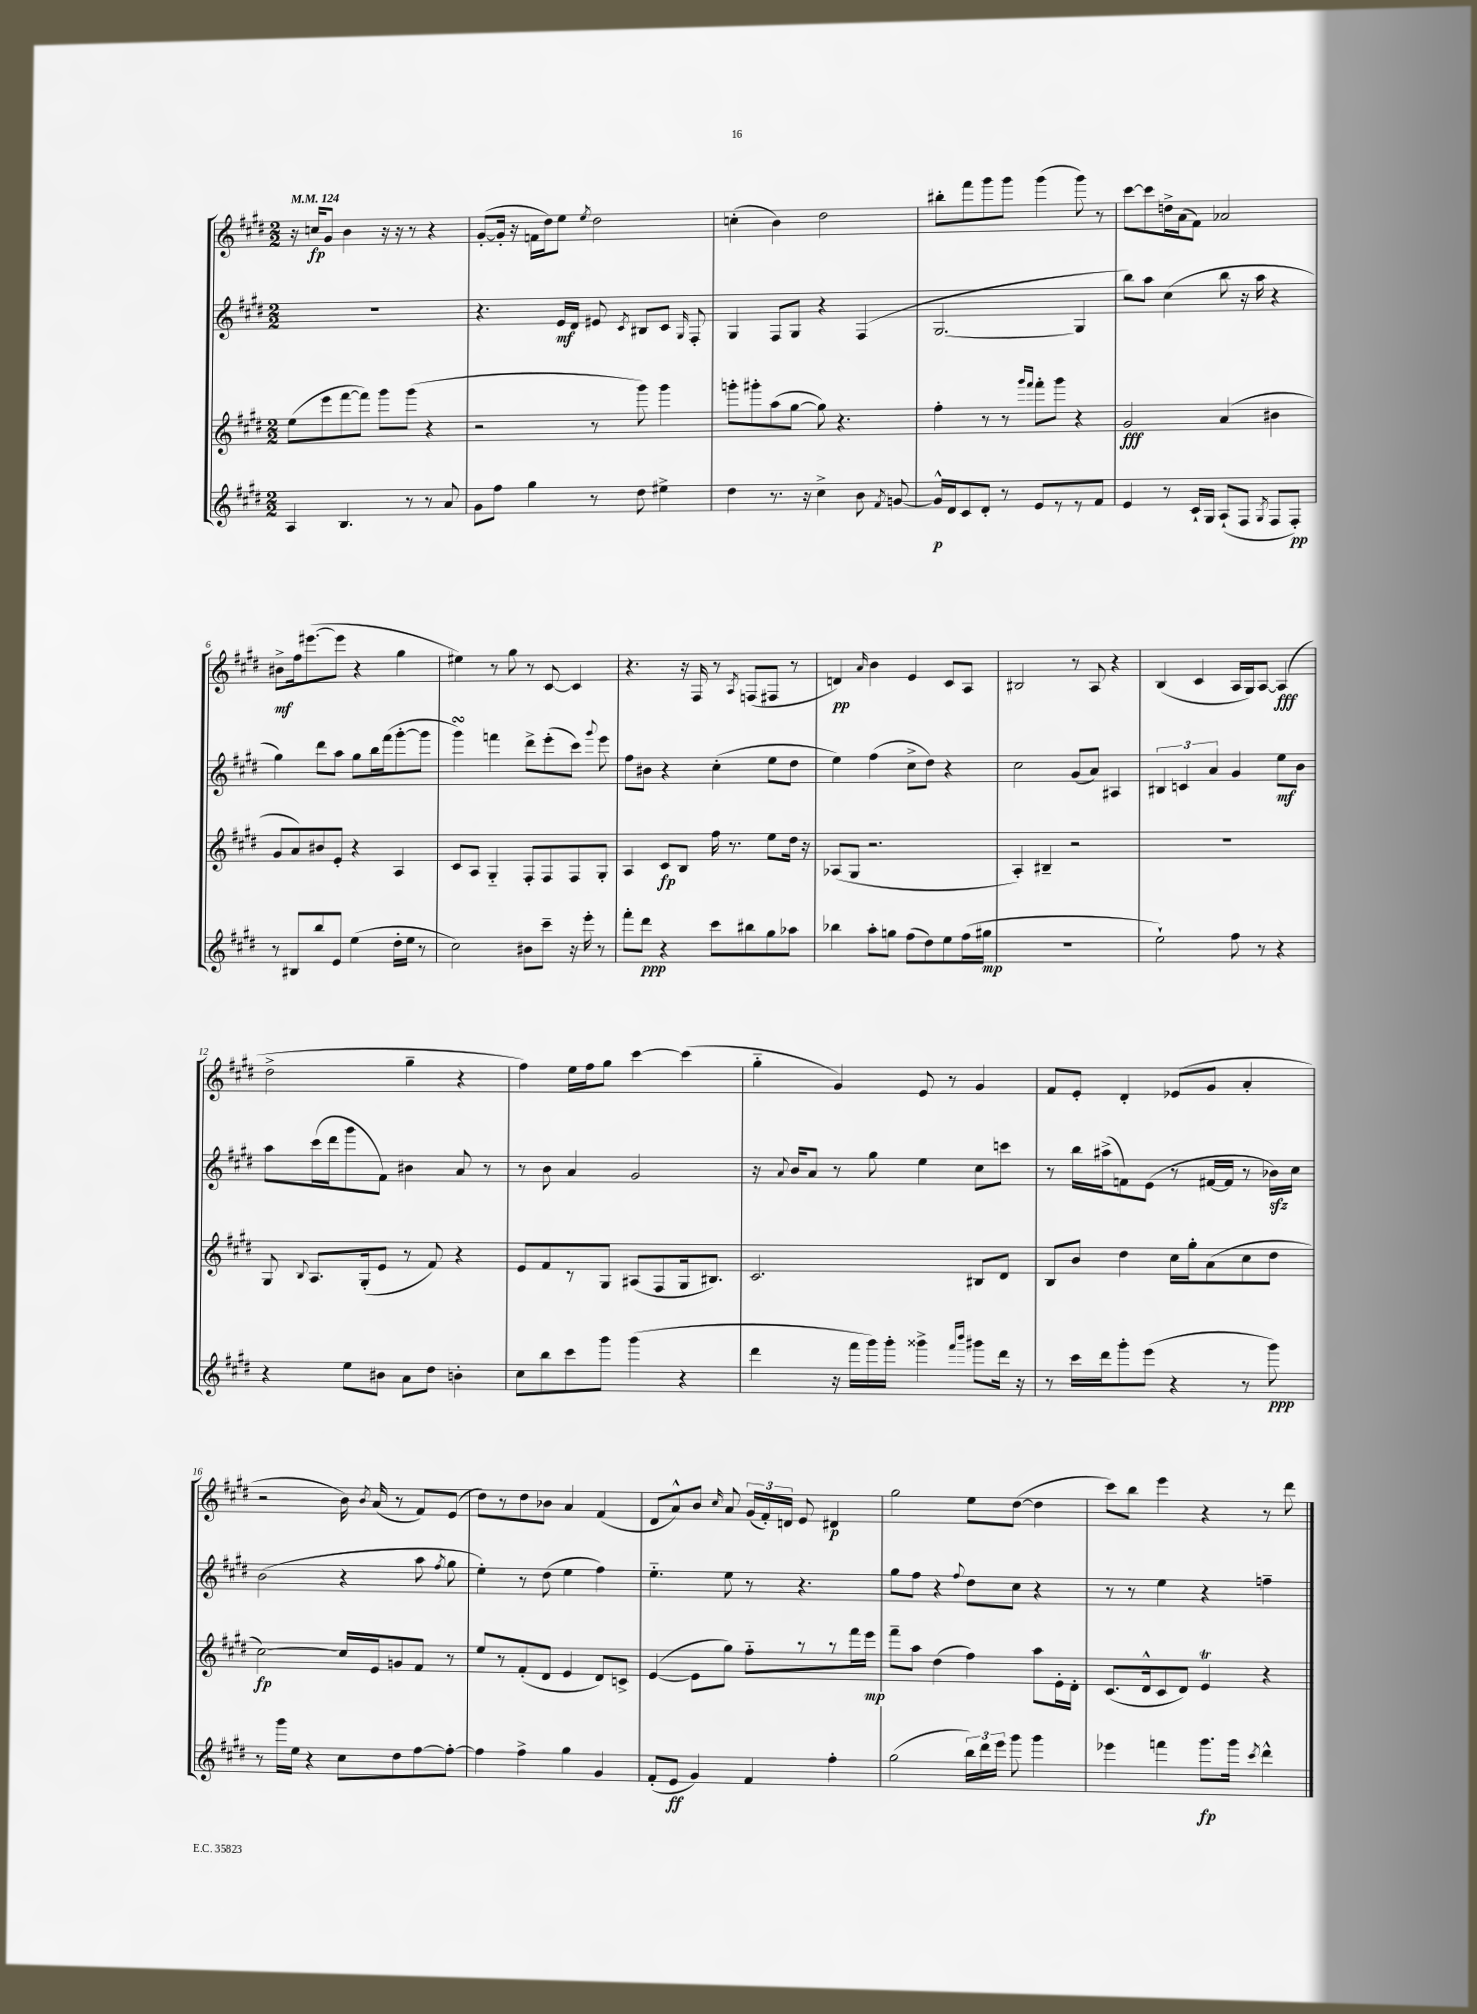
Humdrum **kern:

**kern	**kern	**kern	**kern
*staff4	*staff3	*staff2	*staff1
*clefG2	*clefG2	*clefG2	*clefG2
*k[f#c#g#d#]	*k[f#c#g#d#]	*k[f#c#g#d#]	*k[f#c#g#d#]
*M2/2	*M2/2	*M2/2	*M2/2
*MM124	*MM124	*MM124	*MM124
4A	(8ee	1r	16r
.	.	.	16cc
.	8eee	.	8g#
4.B	[8fff#	.	4b
.	8fff#])	.	.
.	8ggg#	.	16r
.	.	.	16r
8r	(8ggg#	.	8r
8r	4r	.	4r
8a	.	.	.
=	=	=	=
8g#	2r	4.r	([8g#'
8ff#	.	.	16g#']
.	.	.	16r
4gg#	.	.	16f
.	.	.	16dd#)
.	.	16e	8ee
.	.	16d#	.
.	.	.	8qee
8r	8r	8e#	2dd#
.	.	8qc#	.
8dd#	8ggg#)	8B#	.
4ee#^	4ggg#	8c#	.
.	.	16qqG#	.
.	.	8F#'	.
=	=	=	=
4dd#	8ggg'	4G#	(4cc'
.	8ggg#'	.	.
8.r	(8aa	8F#	4b)
.	[8gg#	8G#	.
16r	.	.	.
4cc#^	8gg#])	4r	2dd#
.	4.r	.	.
8b	.	(4F#	.
8qf#	.	.	.
[8g	.	.	.
=	=	=	=
16g^^]	4ff#'	[2.G#	8bb#'
16d#	.	.	.
8c#	.	.	8fff#
8d#'	8r	.	8ggg#
8r	8r	.	8ggg#
.	16qqggg#	.	.
.	16qqfff#	.	.
8e	8fff#'	.	(4ggg#
8r	8ggg#	.	.
8r	4r	4G#]	8ggg#)
8f#	.	.	8r
=	=	=	=
4e	2g#	8bb)	[8ccc#
.	.	8aa	8ccc#]
8r	.	(4cc#	16dd^
.	.	.	(16a
16c#`	.	.	8f#)
16G#	.	.	.
(8A`	(4a	8bb	2a-
8F#	.	16r	.
.	.	16aa	.
8qG#	.	.	.
8F#	4b#	4r	.
8F#')	.	.	.
=	=	=	=
8r	8g#	4gg#)	8b#^
8B#	8a)	.	16ff#
.	.	.	([8.eee#
8bb	8b#	8ddd#	.
8e	8e'	8aa	8eee#]
(4ee	4r	8gg#	4r
.	.	16bb	.
.	.	(16fff#	.
16dd#'	4A	[8ggg#'	4gg#
16ee	.	.	.
8r	.	8ggg#]	.
=	=	=	=
2cc#)	8c#	4ggg#)	4ee#)
.	8A	.	.
.	4G#'~	4fff	8r
.	.	.	8gg#
8b#	8F#'	8ddd#^	8r
8ccc#~	8F#	(8eee'	[8c#
16r	8F#	8ccc#)	4c#]
16eee'	.	.	.
.	.	8qqggg#	.
8r	8G#'	8eee	.
=	=	=	=
8fff#'	4A	8ff#	4.r
8ddd#	.	8b#	.
4r	8c#	4r	.
.	8B	.	16r
.	.	.	16F#
8ccc#	16ff#	(4cc#'	8r
.	8.r	.	.
.	.	.	8qA
8bb#	.	.	(8F
8gg#	8ee	8ee	8F#
8aa-	16dd#	8dd#	8r
.	16r	.	.
=	=	=	=
4bb-	(8A-	4ee)	4d)
.	8G#	.	.
.	.	.	16qqa
8aa'	2.r	(4ff#	4b
8gg	.	.	.
(8ff#	.	8cc#^	4e
8dd#)	.	8dd#)	.
8ee	.	4r	8c#
(16ff#	.	.	8A
16gg#	.	.	.
=	=	=	=
1r	4A')	2cc#	2B#
.	4B#~	.	.
.	2r	(8g#	8r
.	.	8a)	8A
.	.	4A#	4r
=	=	=	=
2ee`)	1r	6B#	(4B
.	.	6c	.
.	.	.	4c#
.	.	6a	.
8ff#	.	4g#	16A
.	.	.	16G#)
8r	.	.	[8A
4r	.	8ee	(4A]
.	.	8b	.
=	=	=	=
4r	8G#	8aa	2dd#^
.	8qqB	.	.
.	8.A	(16ccc#	.
.	.	16ddd#	.
8ee	.	8ggg#	.
.	(16G#'	.	.
8b#	8e	8f#)	.
8a	8r	4b#	4gg#~
8dd#	8f#)	.	.
4b'	4r	8a	4r
.	.	8r	.
=	=	=	=
8cc#	8e	8r	4ff#)
8bb	8f#	8b	.
8ccc#	8r	4a	16ee
.	.	.	16ff#
8ggg#	8G#	.	8gg#
(4ggg#	(8A#	2g#	[4ccc#
.	8F#	.	.
4r	16G#	.	(4ccc#]
.	8.B#)	.	.
=	=	=	=
4ddd#	2.c#	16r	4gg#'~
.	.	8qqa	.
.	.	16b	.
.	.	8a	.
16r	.	8r	4g#)
16fff#	.	.	.
16ggg#)	.	8gg#	.
16ggg#'	.	.	.
4ggg##^	.	4ee	8e
.	.	.	8r
16qqfff#	.	.	.
16qqbbb	.	.	.
8ggg#	8B#	8cc#	4g#
16ddd#	8d#	8ccc	.
16r	.	.	.
=	=	=	=
8r	8B	8r	8f#
16ccc#	8b	16bb	8e'
16ddd#	.	(16aa#^	.
8ggg#'	4dd#	8f)	4d#'
(8eee	.	(8e	.
4r	16cc#	8r	(8e-
.	16gg#'	.	.
.	(8a	[16f#	8g#
.	.	16f#]	.
8r	8cc#	8r	4a'
8ggg#)	8dd#	16b-)	.
.	.	16cc#	.
=	=	=	=
8r	[2cc#)	(2b	2r
16ggg#	.	.	.
16ee	.	.	.
4r	.	.	.
8cc#	16cc#]	4r	16b)
.	.	.	8qb
.	16e	.	(16a
8dd#	8g	.	8r
[8ff#	8f#	8aa	8f#)
.	.	8qff#	.
8ff#'_	8r	8gg#	(8e
=	=	=	=
4ff#]	8ee	4ee')	8dd#)
.	8r	.	8r
4ff#^	(8f#'	8r	8dd#
.	8d#	(8dd#	8b-
4gg#	4e	4ee	4a
4g#	8d#)	4ff#)	(4f#
.	8c^	.	.
=	=	=	=
(8f#'	([4e	4.ee'~	8d#
8e	.	.	8a^^)
4g#)	8e]	.	8b
.	.	.	16qqcc#
.	8gg#)	8ee	8a
4f#	8ff#'~	8r	(24g#
.	.	.	24f#')
.	.	.	24d
.	8r	4.r	8e
4ff#'	8r	.	4d#
.	16fff#	.	.
.	16eee	.	.
=	=	=	=
(2gg#	8fff#~	8gg#	2gg#
.	8aa	8ff#	.
.	(4dd#	4r	.
.	.	8qqff#	.
24bb)	4ff#)	8dd#	8ee
24ddd#	.	.	.
24eee	.	.	.
8ggg#	.	8cc#	([8dd#
4ggg#	8aa	4r	4dd#]
.	16e'	.	.
.	16d#'	.	.
=	=	=	=
4eee-	(8.c#	8r	8ccc#)
.	.	8r	8bb
.	16d#^^	.	.
4fff	8c#	4ee	4eee
.	8d#)	.	.
8.ggg#	4e	4r	4r
16ggg#	.	.	.
8qccc#	.	.	.
4ddd#^^	4r	4ff~	8r
.	.	.	8ddd#
==	==	==	==
*-	*-	*-	*-
